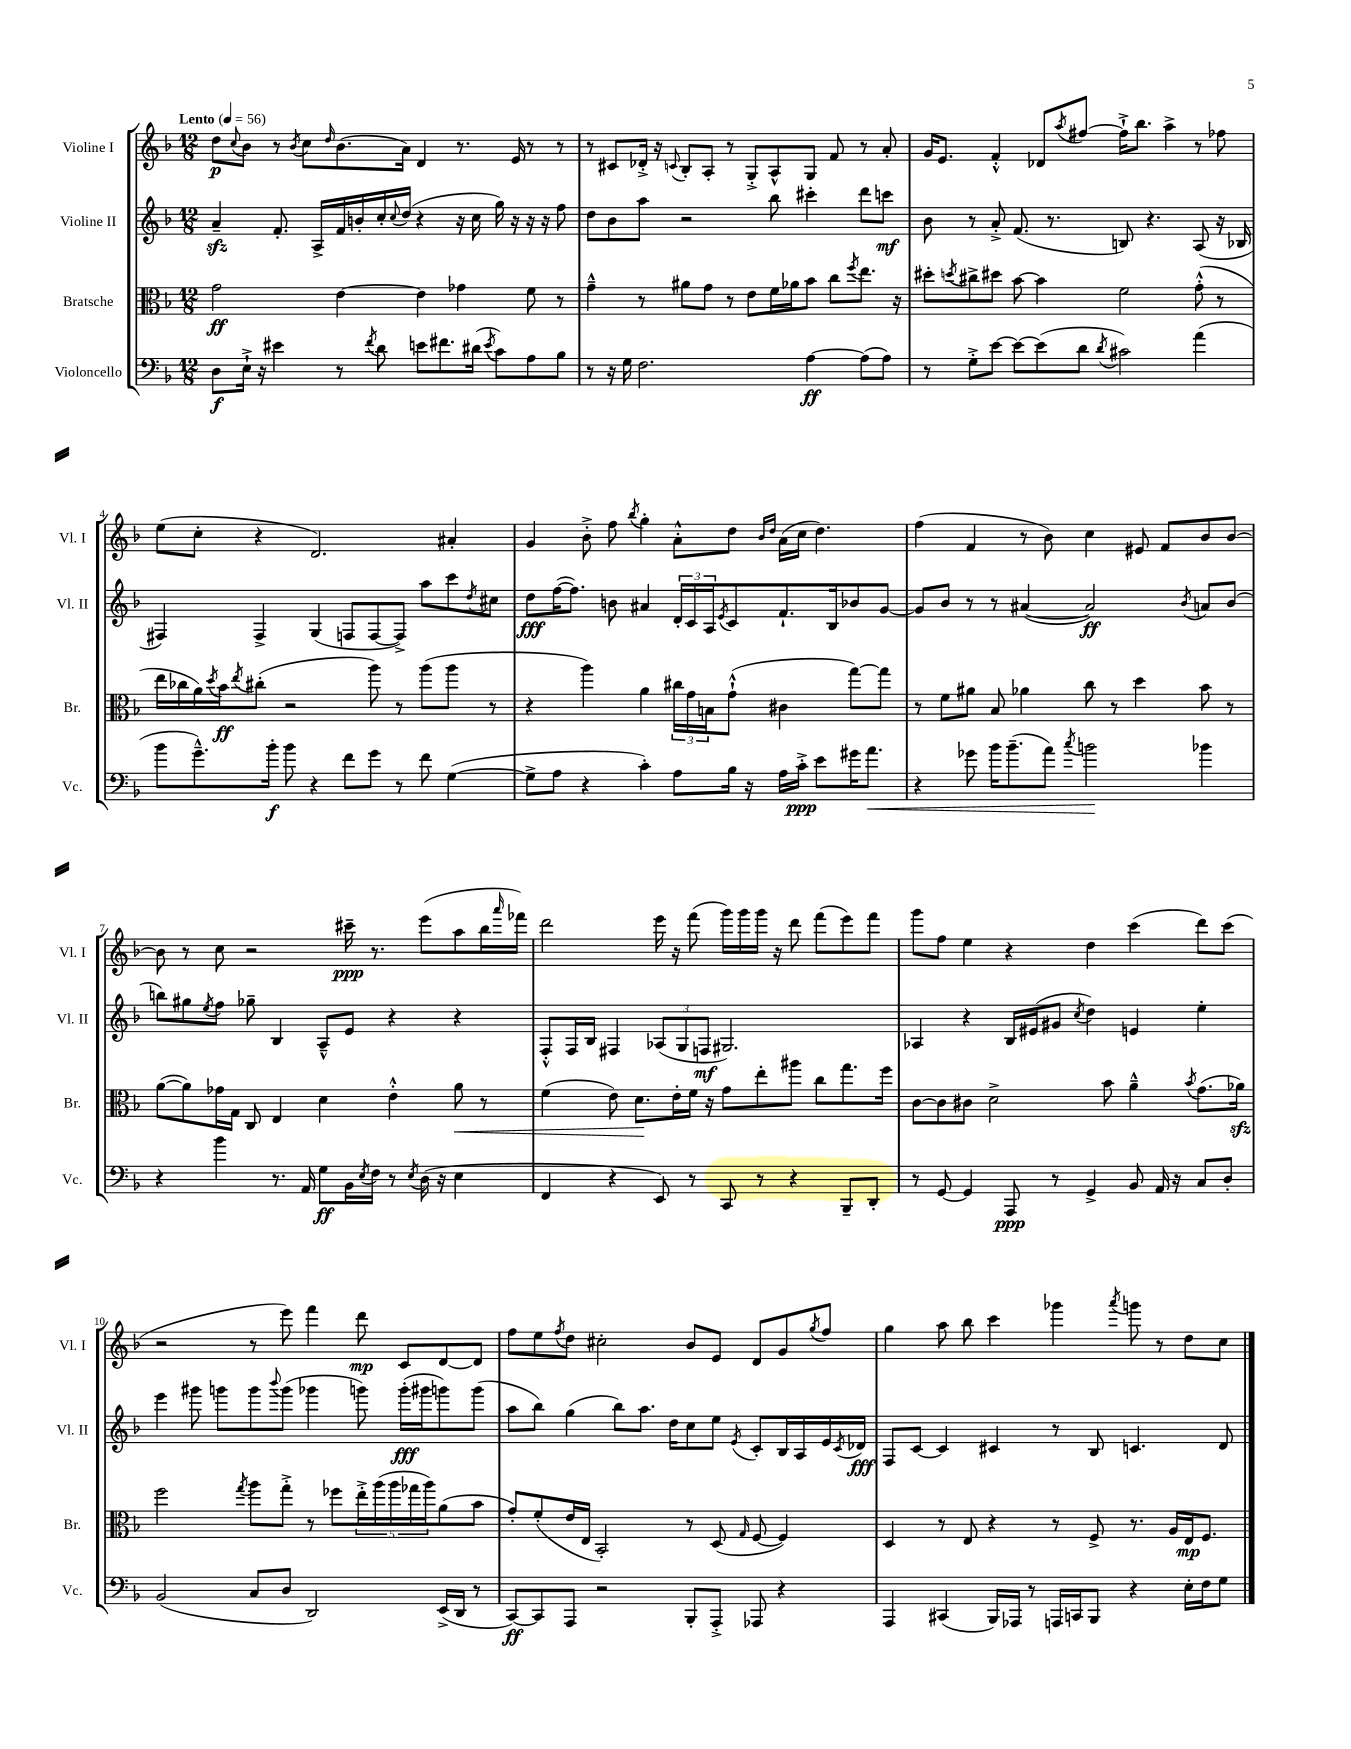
<<
\new StaffGroup <<
\new Staff = "s0" \with { instrumentName = "Violine I" shortInstrumentName = "Vl. I" } {
    \clef treble \key f \major \numericTimeSignature \time 12/8 \tempo "Lento" 4 = 56
    d''8\p \appoggiatura { c''8 } bes'8 r8 \acciaccatura { bes'8 } c''8 \grace { d''16 } bes'8.( a'16) d'4 r8. e'16 r8 r8 |
    r8 cis'8 des'16-.-> r16 \appoggiatura { c'8 } bes8-. a8-. r8 g8-.-> a8-^ g8 f'8 r8 a'8-. |
    g'16 e'8. f'4-.-^ des'8 \acciaccatura { a''8 } fis''8~ fis''16-!-> bes''8. a''4-> r8 fes''8 |
    e''8( c''8-. r4 d'2.) ais'4-. |
    g'4 bes'8-.-> f''8 \acciaccatura { bes''8 } g''4-. a'8-.-^ d''8 \grace { bes'16 d''16 } a'16( c''16 d''4.) |
    f''4( f'4 r8 bes'8) c''4 eis'8 f'8 bes'8 bes'8~ |
    bes'8 r8 c''8 r2 cis'''16--\ppp r8. e'''8( a''8 bes''16 \grace { a'''16 } fes'''16) |
    d'''2 e'''16 r16 f'''8( g'''16) g'''16 g'''16 r16 d'''8 f'''8( e'''8) f'''8 |
    g'''8 f''8 e''4 r4 d''4 c'''4( d'''8) c'''8( |
    r2 r8 e'''8) f'''4 d'''8\mp c'8 d'8~ d'8 |
    f''8 e''8 \acciaccatura { f''8 } d''8 cis''2-. bes'8 e'8 d'8 g'8 \acciaccatura { g''8 } f''8 |
    g''4 a''8 bes''8 c'''4 ges'''4 \acciaccatura { a'''8 } g'''8 r8 d''8 c''8 \bar "|." |
}
\new Staff = "s1" \with { instrumentName = "Violine II" shortInstrumentName = "Vl. II" } {
    \clef treble \key f \major \numericTimeSignature \time 12/8
    a'4--\sfz f'8.-. a16-> f'16 b'16-. c''16-. \appoggiatura { c''8 } d''16( r4 r16 c''16 g''16) r16 r16 r16 f''8 |
    d''8 bes'8 a''8 r2 bes''8 cis'''4-. d'''8 c'''8\mf |
    bes'8 r8 a'8-.-> f'8.( r8. b8) r4. a8( r16 bes16 |
    fis4) fis4-> g4( f8 f8~ f8->) a''8 c'''8 \acciaccatura { d''8 } cis''8 |
    d''8\fff f''16~( f''8.) b'8 ais'4 \tuplet 3/2 { d'16-. c'16 a16 } \acciaccatura { e'8 } c'8 f'8.-! bes16 bes'8 g'8~ |
    g'8 bes'8 r8 r8 ais'4~( ais'2\ff) \acciaccatura { bes'8 } a'8 bes'8( |
    b''8) gis''8 \acciaccatura { e''8 } f''8 ges''8-- bes4 a8---^ e'8 r4 r4 |
    f8-.-^ f16 bes16 fis4 \tuplet 3/2 { aes8( g8 f8\mf } gis2.) |
    aes4 r4 bes16 eis'16( gis'8 \acciaccatura { c''8 } d''4) e'4 e''4-. |
    e'''4 gis'''8 g'''8 g'''8 \appoggiatura { bes'''8 } g'''8( ges'''4 g'''8) g'''16-.\fff( gis'''16 g'''8) g'''8( |
    a''8 bes''8) g''4( bes''8) a''8. d''16 c''8 e''8 \acciaccatura { e'8 } c'8-. bes16 a16 e'16 \acciaccatura { c'8 } des'16\fff |
    f8 c'8~ c'4 cis'4 r8 bes8 c'4. d'8 \bar "|." |
}
\new Staff = "s2" \with { instrumentName = "Bratsche" shortInstrumentName = "Br." } {
    \clef alto \key f \major \numericTimeSignature \time 12/8
    g'2\ff e'4~ e'4 ges'4 f'8 r8 |
    g'4---^ r8 ais'8 g'8 r8 e'8 f'16 aes'16 bes'8 c''8 \acciaccatura { f''8 } e''8. r16 |
    dis''8-. \acciaccatura { d''8 } cis''8-> dis''8 bes'8~ bes'4 f'2 g'8-.-^( r8 |
    e''16 ces''16 a'16) \acciaccatura { d''8 } bes'16\ff \acciaccatura { e''8 } cis''8-.( r2 a''8) r8 a''8( a''8 r8 |
    r4 a''4) a'4 \tuplet 3/2 { cis''16 g'16 b16 } g'8-!-^( cis'4 g''8~) g''8 |
    r8 f'8 ais'8 bes8 aes'4 c''8 r8 d''4 bes'8 r8 |
    a'8~( a'8) ges'16 g16 c8 e4 d'4 e'4-.-^ a'8\< r8 |
    f'4( e'8) d'8.\! e'16-. f'16 r16 g'8 e''8-. ais''8 c''8 g''8. f''16 |
    c'8~ c'8 cis'8 d'2-> bes'8 a'4---^ \acciaccatura { bes'8 } g'8.( aes'16\sfz) |
    f''2 \acciaccatura { g''8 } a''8 g''8-.-> r8 fes''8 \tuplet 5/4 { e''16-.-> a''16( a''16 ges''16 a''16) } a'8( bes'8 |
    g'8-.) f'8-.( e'16 e16 bes,2-.) r8 d8( \grace { g16 } f8~ f4) |
    d4 r8 e8 r4 r8 f8-> r8. a16 e16\mp f8. \bar "|." |
}
\new Staff = "s3" \with { instrumentName = "Violoncello" shortInstrumentName = "Vc." } {
    \clef bass \key f \major \numericTimeSignature \time 12/8
    d8\f e16-!-> r16 eis'4 r8 \acciaccatura { f'8 } d'8 e'8 fis'8. dis'16( \acciaccatura { e'8 } c'8) a8 bes8 |
    r8 r16 g16 f2. a4~\ff a8( a8) |
    r8 g8-.-> e'8~ e'8~ e'8( d'8 \acciaccatura { d'8 } cis'2) a'4( |
    bes'8 g'8.---^) bes'16-.\f bes'8 r4 f'8 g'8 r8 f'8 g4~( |
    g8-> a8 r4 c'4-.) a8 bes16 r16 a16 c'16-.->\ppp e'8 gis'16 a'8.\< |
    r4 ges'8 bes'16 bes'8.--( a'8) \acciaccatura { c''8 } b'2\! bes'4 |
    r4 bes'4 r8. a,16 g8\ff bes,16 \acciaccatura { e8 } f16 r8 \acciaccatura { e8 } d16( r16 e4 |
    f,4 r4 e,8) r8 c,8 r8 r4 bes,,8-- d,8-. |
    r8 g,8~ g,4 a,,8\ppp r8 g,4-> bes,8 a,16 r16 c8 d8-. |
    bes,2( c8 d8 d,2) e,16->( d,16 r8 |
    c,8~\ff) c,8 a,,8 r2 bes,,8-. a,,8-.-> aes,,8 r4 |
    a,,4 cis,4( bes,,16) aes,,16 r8 a,,16 c,16 bes,,8 r4 e16-. f16 g8 \bar "|." |
}
>>
>>
